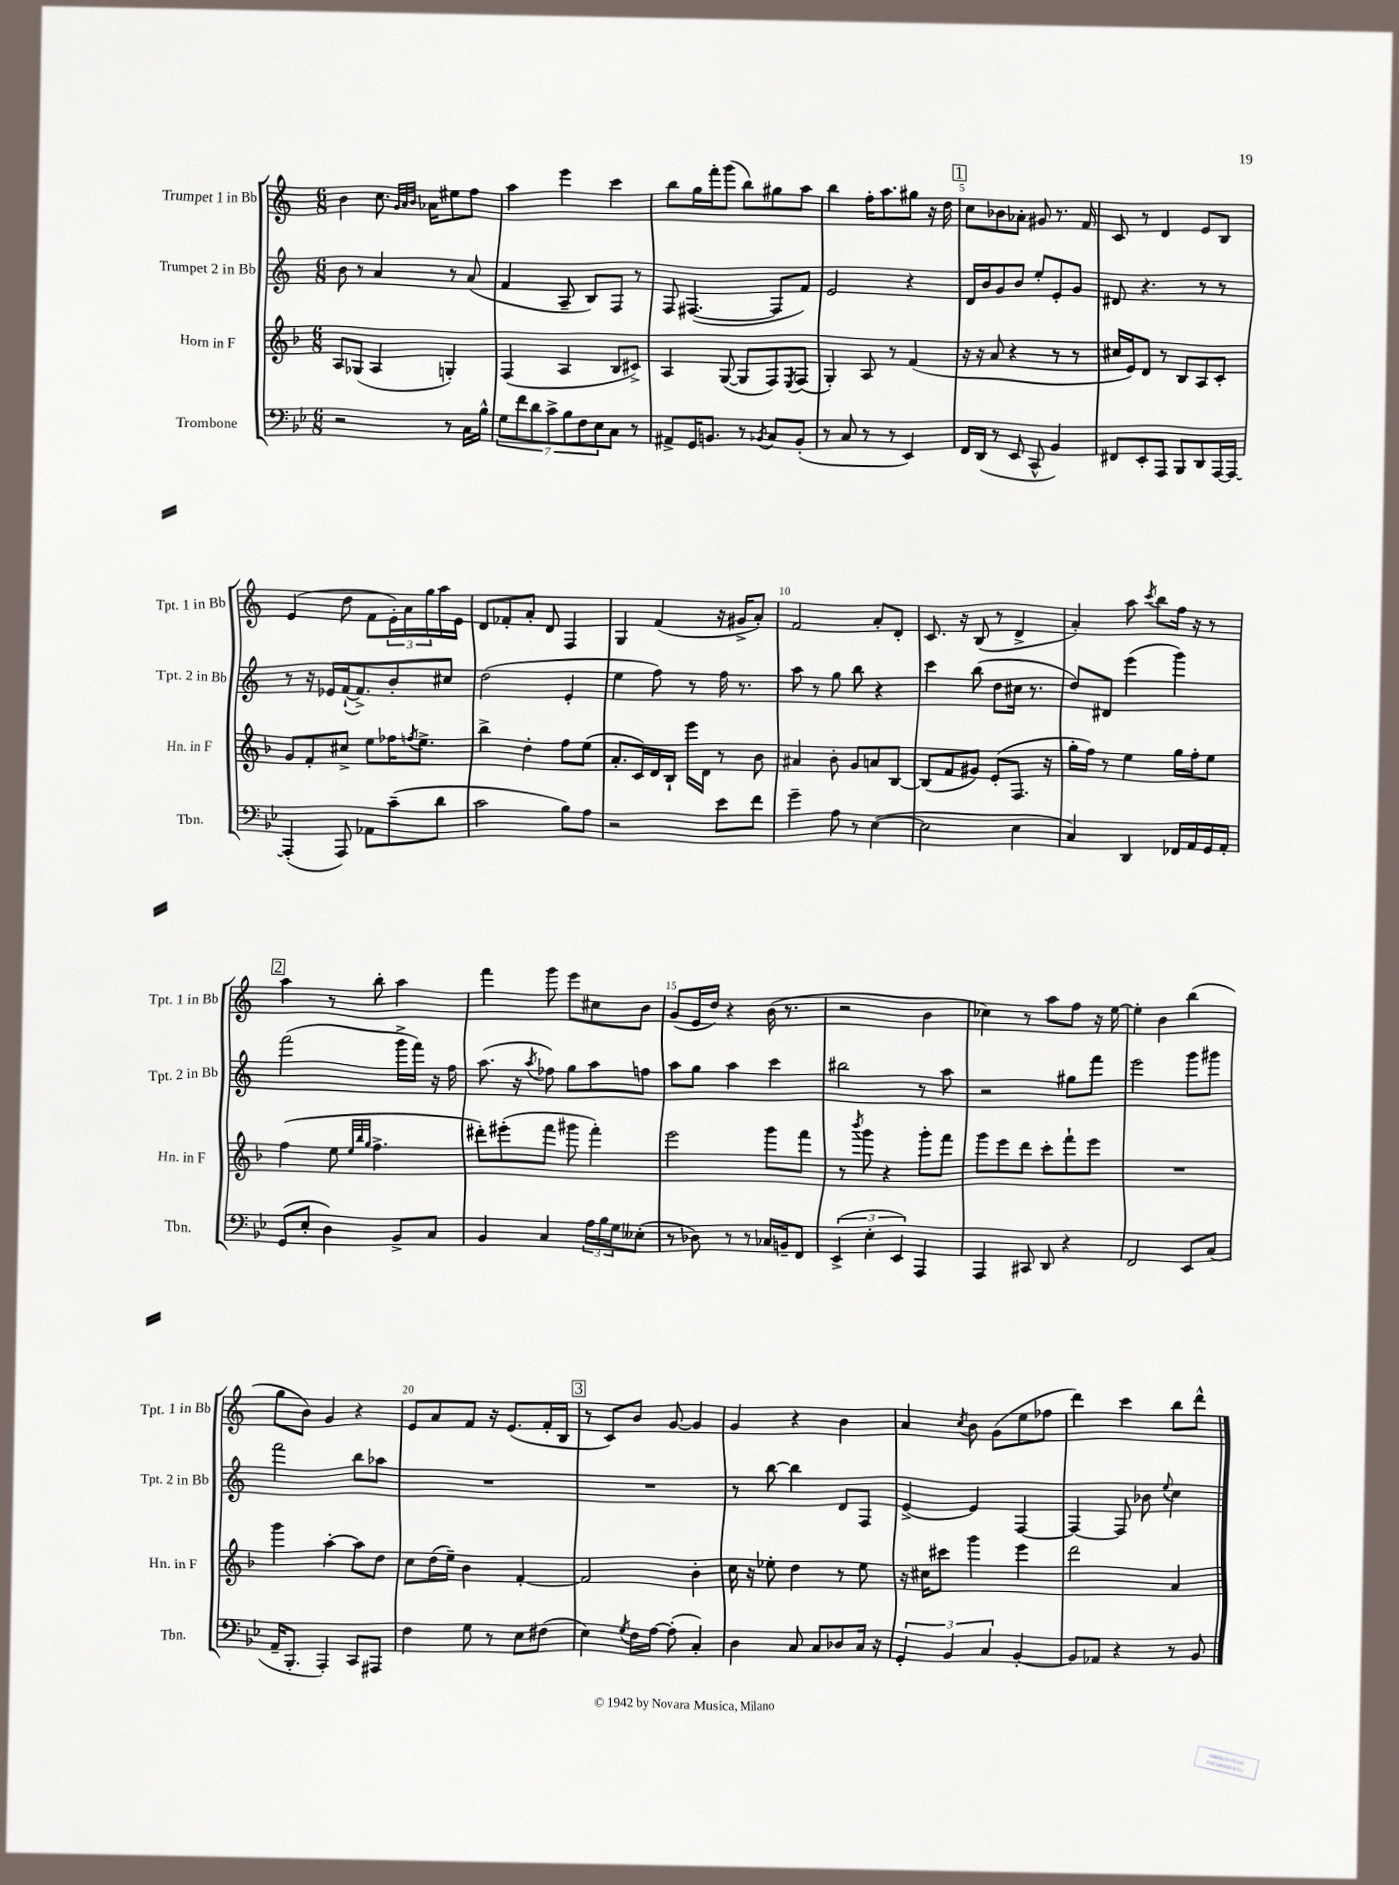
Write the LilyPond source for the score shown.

<<
\new StaffGroup <<
\new Staff = "s0" \with { instrumentName = "Trumpet 1 in Bb" shortInstrumentName = "Tpt. 1 in Bb" } {
    \clef treble \key c \major \numericTimeSignature \time 6/8
    b'4 c''8. \grace { g'32 a'32 b'32 } aes'16 eis''8 f''8 |
    a''4 e'''4 c'''4 |
    b''8 g''16 f'''16-. g'''8( b''8) gis''8 a''8 |
    b''4 f''16-. a''8. gis''8 r16 d''16 |
    \mark \markup { \box "1" } c''8 bes'8 aes'8-. gis'8 r8. f'16 |
    c'8 r8 d'4 e'8 b8 |
    e'4( d''8 f'8 \tuplet 3/2 { e'16-.) a'16 g''16 } a''16 e'16 |
    d'8 fes'8-. a'8-. d'8 f4 |
    g4 f'4( r16 gis'16-> a'8-.) |
    f'2 a'8-. d'8-. |
    c'8. r16 b8( r8 d'4-> |
    a'4-.) a''8 \acciaccatura { c'''8 } b''8 f''16 r16 r8 |
    \mark \markup { \box "2" } a''4 r8 b''8-. a''4 |
    f'''4 g'''8 e'''8 cis''8 b'8 |
    g'8( e'16 d''16) r4 b'16( r8. |
    r2 b'4 |
    ces''4) r8 a''8 f''8 r16 e''16~ |
    e''4-. b'4 b''4( |
    g''8 b'8) g'4 r4 |
    e'8 a'8 f'8 r16 e'8.( f'16-. b16 |
    \mark \markup { \box "3" } r8 c'8) b'8 g'8~ g'4 |
    g'4 r4 b'4 |
    a'4 \acciaccatura { c''8 } b'8 g'8( e''8 fes''8 |
    d'''4) c'''4 b''8 d'''8-^ \bar "|." |
}
\new Staff = "s1" \with { instrumentName = "Trumpet 2 in Bb" shortInstrumentName = "Tpt. 2 in Bb" } {
    \clef treble \key c \major \numericTimeSignature \time 6/8
    b'8 r8 a'4 r8 a'8( |
    f'4 a8-- b8) f8 r8 |
    f8 fis4.~( fis8 f'8) |
    e'2 r4 |
    \mark \markup { \box "1" } d'16 b'16 g'8 b'8 e''8-. e'8-. g'8 |
    dis'8 r4. r8 r8 |
    r8 r16 ees'16 f'16~-!( f'8.->) b'8-. cis''8 |
    d''2( e'4-. |
    e''4 f''8) r8 f''16 r8. |
    a''8 r8 g''8 b''8 r4 |
    c'''4 b''8( d''8 cis''16 r8. |
    d''8) dis'8 e'''4( g'''4) |
    \mark \markup { \box "2" } f'''2( g'''16-> f'''16) r16 f''16 |
    a''8.( r16 \acciaccatura { a''8 } fes''8) g''8 a''8 f''8 |
    a''8 g''8 a''4 c'''4 |
    bis''2 r8 a''8 |
    r2 gis''8 f'''8 |
    e'''2 g'''8 gis'''8 |
    f'''2 b''8 aes''8 |
    R2. |
    \mark \markup { \box "3" } R2. |
    r8 b''8~ b''4 d'8 f8 |
    e'4~-> e'4 f4~ |
    f4~ f8 bes'8 \appoggiatura { e''8 } c''4 \bar "|." |
}
\new Staff = "s2" \with { instrumentName = "Horn in F" shortInstrumentName = "Hn. in F" } {
    \clef treble \key f \major \numericTimeSignature \time 6/8
    a8 ges8( a4 g4-.) |
    f4( a4 bes8 cis'8->) |
    a4 g8~( g8 f8) \acciaccatura { e8 } f8( |
    g4-.) a8 r8 f'4( |
    \mark \markup { \box "1" } r16 r16 a'8 r4 r8 r8 |
    cis''16 e'16) d'8 r8 bes8 a8 c'8-. |
    g'8 f'8-. cis''8-> e''8 fes''16 \acciaccatura { f''8 } e''8.-> |
    bes''4-> d''4-. f''8 e''8( |
    a'8.-. c'16) d'16 bes16-! e'''16 d'16 r8 bes'8 |
    ais'4 bes'8-. g'8 a'8 bes8~ |
    bes8( f'8 gis'8) e'8-.( f8. r16 |
    g''16-. f''16) r8 e''4 g''16 f''16-. e''8 |
    \mark \markup { \box "2" } f''4( e''8 \grace { e''32 bes''32 g''32 } f''4.-> |
    dis'''8-.) eis'''8-.( f'''8 gis'''8 f'''4-.) |
    e'''2 g'''8 f'''8 |
    r8 \acciaccatura { bes'''8 } g'''8 r4 g'''8-. f'''8 |
    g'''8 e'''8 d'''8 c'''8-. f'''8-! e'''8 |
    R2. |
    g'''4 a''4~-. a''8 d''8 |
    c''8 d''16( e''16--) bes'4 f'4~-. |
    \mark \markup { \box "3" } f'2 bes'4-. |
    c''16 r16 ees''8-. d''4 r8 ees''8 |
    r16 cis''16 cis'''8 g'''4 e'''4 |
    d'''2 a'4 \bar "|." |
}
\new Staff = "s3" \with { instrumentName = "Trombone" shortInstrumentName = "Tbn." } {
    \clef bass \key bes \major \numericTimeSignature \time 6/8
    r2 r8 c16 bes16-^ |
    \tuplet 7/4 { g8 f'8 d'8 c'8-> bes8 f8 ees8 } c8 r8 |
    ais,8-> g,16 b,8. r8 \acciaccatura { bes,8 } c8 bes,8-.( |
    r8 c8 r8 r8 ees,4) |
    \mark \markup { \box "1" } f,16 d,16( r8 ees,8 c,8-^ bes,4) |
    fis,8 ees,8-. a,,8 bes,,8 d,8 a,,16~ a,,16~ |
    a,,4-.( a,,8) aes,8 c'8--( d'8 |
    c'2 bes8) a8 |
    r2 ees'8 f'8 |
    g'4-- a8 r8 ees4~( |
    ees2 ees4 |
    c4) d,4 fes,16 a,16 g,16 a,16-. |
    \mark \markup { \box "2" } g,8( ees8-. d4) bes,8-> c8 |
    bes,4 c4 \tuplet 3/2 { a16 bes16 g16 } eeses8-.( |
    r8 des8) r8 r8 ces16 b,16-- f,8 |
    \tuplet 3/2 { ees,4->( ees4-. ees,4) } a,,4 |
    a,,4 cis,8 d,8 r4 |
    f,2 ees,8 c8( |
    a,16-- bes,,8.-. a,,4-.) c,8 ais,,8 |
    f4 g8 r8 ees8 fis8( |
    \mark \markup { \box "3" } ees4) \acciaccatura { g8 } f16 a16~ a8-.( c4-.) |
    d4 c8 c8 des8 c16 r16 |
    \tuplet 3/2 { g,4-. bes,4 c4 } bes,4~-. |
    bes,8 aes,8 r4 r8 bes,8 \bar "|." |
}
>>
>>
\layout { \context { \Score \override BarNumber.break-visibility = ##(#f #t #t) barNumberVisibility = #(every-nth-bar-number-visible 5) } }
